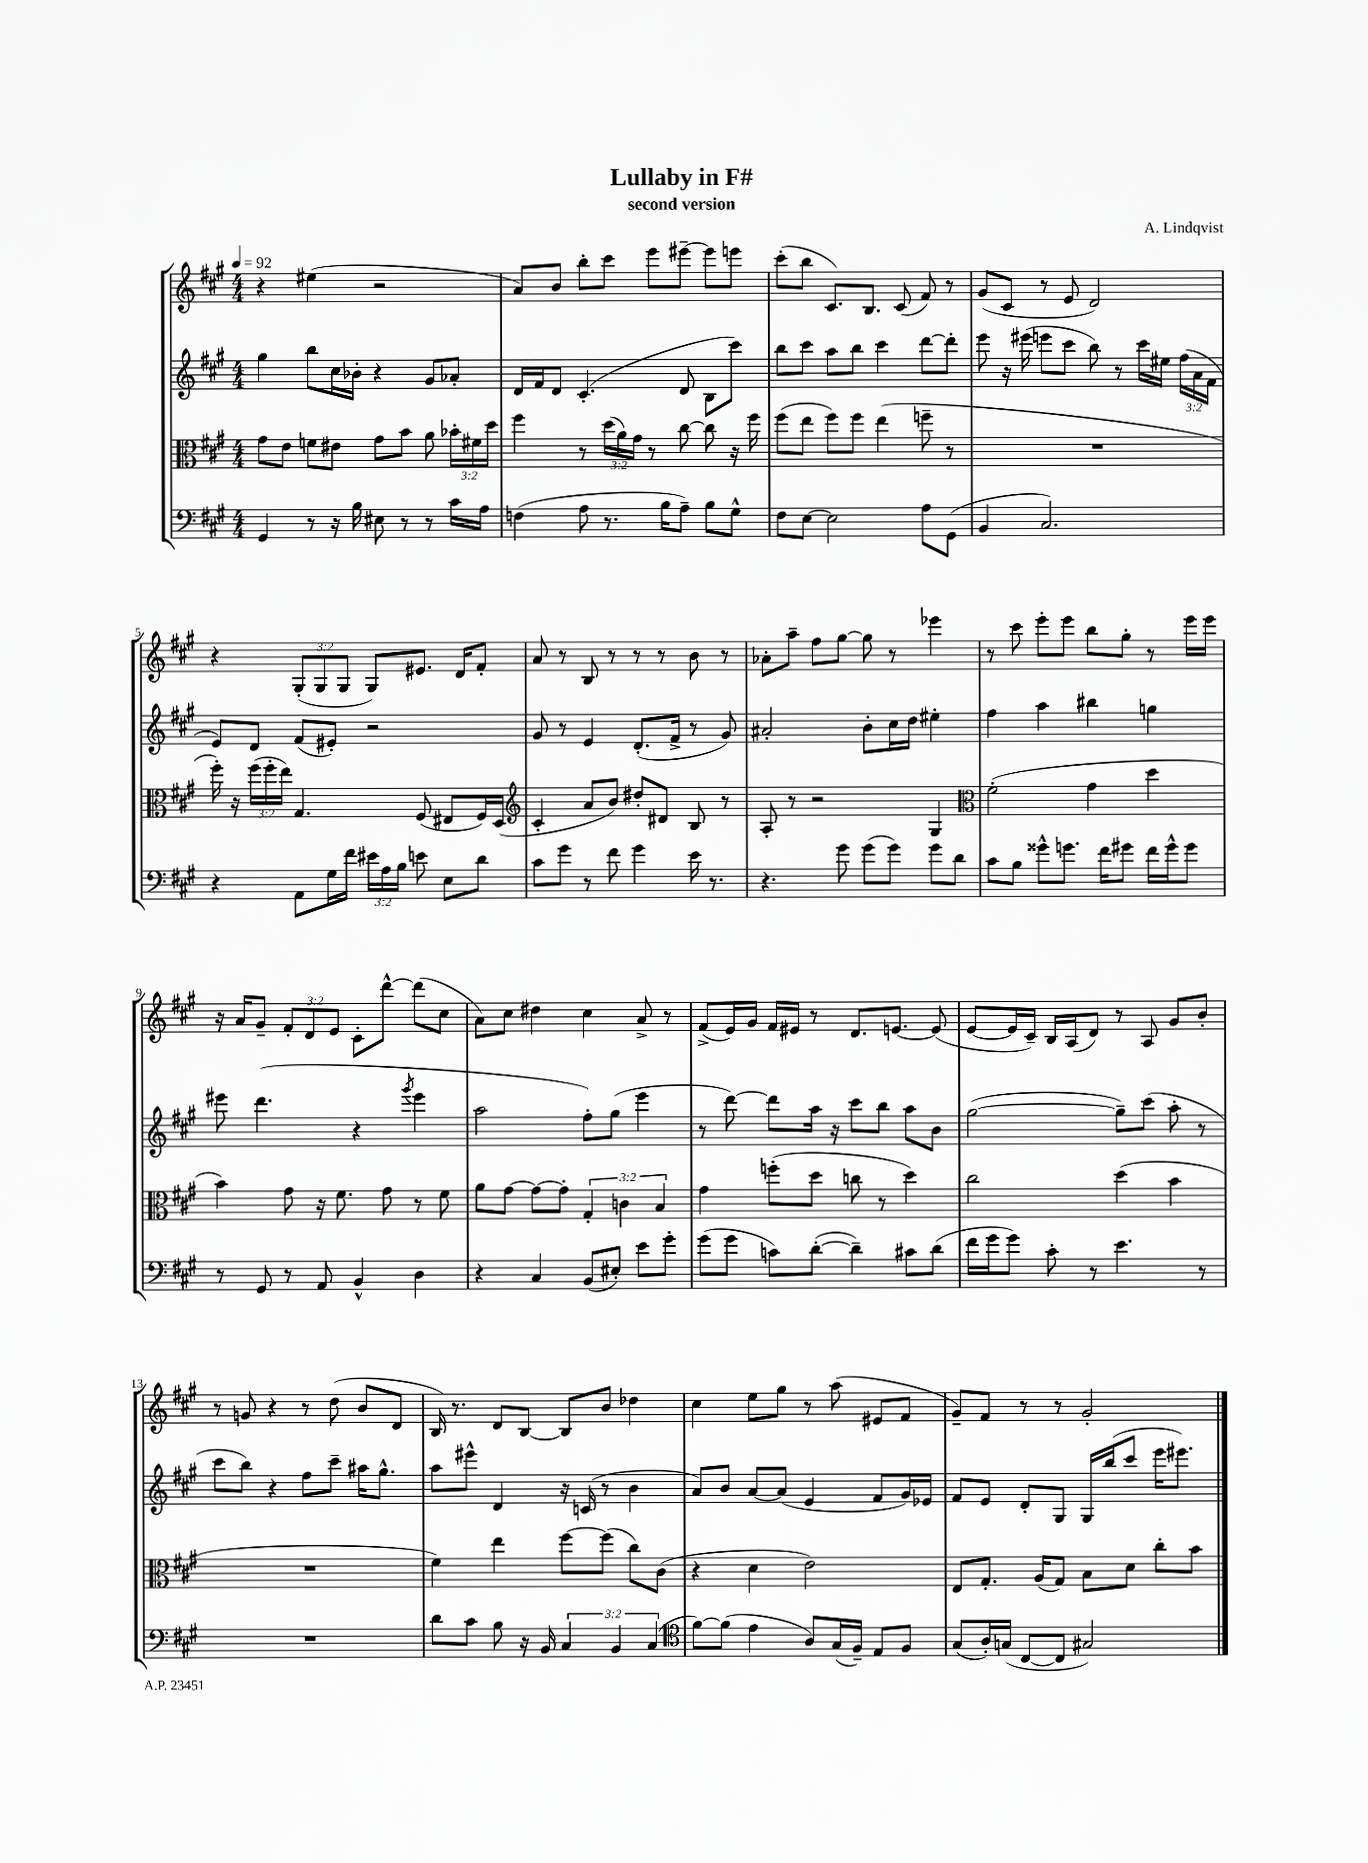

**kern	**kern	**kern	**kern
*part4	*part3	*part2	*part1
*staff4	*staff3	*staff2	*staff1
*clefF4	*clefC3	*clefG2	*clefG2
*k[f#c#g#]	*k[f#c#g#]	*k[f#c#g#]	*k[f#c#g#]
*M4/4	*M4/4	*M4/4	*M4/4
*MM92	*MM92	*MM92	*MM92
=1	=1	=1	=1
4GG#/	8g#\L	4gg#\	4r
.	8e\J	.	.
8r	8fn\L	8bb\L	(4ee#X\
16r	8e#X\J	16cc#\L	.
16B\	.	16b-X'\JJ	.
8E#X\	8g#\L	4r	2r
8r	8b\J	.	.
8r	8a\	8g#/L	.
16c#\LL	24b-X'\LL	8a-X'/J	.
.	24f#X\	.	.
16A\JJ	.	.	.
.	24dd\JJ	.	.
=2	=2	=2	=2
(4Fn\	4ff#\	16d/LL	8a/L)
.	.	16f#/J	.
.	.	8d/J	8b/J
8A\	8r	(4.c#'/	8bb'\L
8.r	(24dd\LL	.	8ccc#\J
.	24a\)	.	.
.	24g#\JJ	.	.
.	8r	.	8eee\L
16B\KL	.	.	.
8A~\J)	[8cc#\	8d/	[8eee#X~\J
8B\L	8cc#\]	8B\L	8eee#\L]
8G#^^\J	16r	8ccc#\J)	8eeen\J
.	16ff#\	.	.
=3	=3	=3	=3
8F#\L	(8ff#\L	8bb\L	(8ccc#'\L
[8E\J	8ee\J	8ccc#\J	8bb\J
2E\]	8ff#\L)	8aa\L	8.c#/L)
.	8ff#\J	8bb\J	.
.	.	.	8.B/J
.	(4ee\	4ccc#\	.
.	.	.	(8c#/
8A\L	8ffn~\	[8ddd\L	8f#/)
(8GG#\J	8r	8ddd'\J]	8r
=4	=4	=4	=4
4BB/	1r	8eee\	(8g#/L
.	.	16r	8c#/J
.	.	(16eee#X\	.
2.C#/)	.	8eeen\L	8r
.	.	8ccc#\J	8e/
.	.	8bb\)	2d/)
.	.	8r	.
.	.	16ccc#\LL	.
.	.	16ee#X\JJ	.
.	.	(24ff#\LL	.
.	.	24a\	.
.	.	24f#\JJ	.
!!LO:LB:g=z
=5	=5	=5	=5
4r	16ff#'\)	8e/L)	4r
.	16r	.	.
.	(24ff#\LL	8d/J	.
.	24ff#'\	.	.
.	24ee\JJ)	.	.
8AA\L	4.G#/	(8f#/L	(12G#'/L
.	.	.	12G#/
16G#\L	.	8e#X'/J)	.
.	.	.	12G#/J
16f#\JJ	.	.	.
24e#X\LL	.	2r	8G#/L)
24A\	.	.	.
24B\JJ	.	.	.
8en\	(8F#/	.	8.e#X/J
8E\L	8E#X/L	.	.
.	.	.	16d/KL
8d\J	16F#/L)	.	8f#'/J
.	(16D/JJ	.	.
=6	=6	=6	=6
*	*clefG2	*	*
8c#\L	4c#'/	8g#/	8a/
8g#\J	.	8r	8r
8r	8a/L	4e/	8B/
8f#\	8b/J)	.	8r
4g#\	8dd#X'/L	(8.d'/L	8r
.	8d#X/J	.	8r
.	.	16f#^/Jk	.
16e\	8B/	8r	8b\
8.r	.	.	.
.	8r	8g#/)	8r
=7	=7	=7	=7
4.r	8A'/	2a#X'/	8a-X'\L
.	8r	.	8aa~\J
.	2r	.	8ff#\L
8g#\	.	.	[8gg#\J
(8g#\L	.	8b'\L	8gg#\]
8g#\J)	.	16cc#\L	8r
.	.	16dd\JJ	.
8g#\L	4G#/	4ee#X'\	4eee-X\
8d\J	.	.	.
=8	=8	=8	=8
*	*clefC3	*	*
8c#\L	(2f#'\	4ff#\	8r
8B\J	.	.	8ccc#\
8g##X^^\L	.	4aa\	8eee'\L
8.gn\J	.	.	8eee\J
.	4g#\	4bb#X\	8bb\L
16f#\KL	.	.	.
8g#X\J	.	.	8gg#'\J
16f#\LL	4dd\	4ggn\	8r
16g#^^\J	.	.	.
8g#\J	.	.	16eee\LL
.	.	.	16eee\JJ
!!LO:LB:g=z
=9	=9	=9	=9
8r	4b\)	8eee#X\	16r
.	.	.	16a/KL
8GG#/	.	(4.ddd\	8g#~/J
8r	8g#\	.	12f#'/L
.	.	.	12d/
8AA/	16r	.	.
.	.	.	12e/J
.	8.f#\	.	.
4BB^^/	.	4r	8c#'\L
.	8g#\	.	[8ddd^^\J
.	.	8qggg#/	.
4D\	8r	4eee#\	(8ddd\L]
.	8f#\	.	8cc#\J
=10	=10	=10	=10
4r	8a\L	2aa\	8a\L)
.	[8g#\J	.	8cc#\J
4C#/	8g#\L_	.	4dd#X\
.	8g#'\J]	.	.
(8BB/L	6G#'/	8ff#'\L)	4cc#\
8E#X'/J)	.	(8gg#\J	.
.	6cn\	.	.
8e\L	.	4eee\	8a^/
.	6B/	.	.
8g#'\J	.	.	8r
=11	=11	=11	=11
(8g#\L	4g#\	8r	(8f#^/L
8g#\J	.	[8ddd\)	16e/L)
.	.	.	16g#/JJ
8cn\L)	(8ffn'\L	8ddd\L]	16f#/LL
.	.	.	16e#X/JJ
([8d'\J	8dd\J	16aa\Jk	8r
.	.	16r	.
4d~\])	8ccn\	8ccc#\L	8.d/L
.	8r	8bb\J	.
.	.	.	[8.en/J
8c#X\L	4dd\)	8aa\L	.
(8d\J	.	8b\J	(8e/]
=12	=12	=12	=12
16f#\LL	2cc#\	([2gg#\	[8e/L
16g#\J	.	.	.
8g#\J)	.	.	16e/L]
.	.	.	16c#~/JJ)
8c#'\	.	.	16B/LL
.	.	.	(16A/J
8r	.	.	8d/J)
4.e\	(4dd\	8gg#~\L])	8r
.	.	(8ccc#\J	8A/
.	4b\	8aa'\	8g#/L
8r	.	8r	8b'/J
!!LO:LB:g=z
=13	=13	=13	=13
1r	1r	8ccc#\L	8r
.	.	8bb\J)	8gn/
.	.	4r	4r
.	.	8ff#\L	8r
.	.	8ccc#~\J	(8dd\
.	.	16aa#X\KL	8b/L
.	.	8.gg#^^\J	.
.	.	.	8d/J
=14	=14	=14	=14
8d\L	4f#\)	8aa\L	16B/)
.	.	.	8.r
8c#\J	.	8eee#X^^\J	.
8B\	4ee\	4d/	8d/L
16r	.	.	[8B/J
16BB/	.	.	.
6C#/	[8ff#\L	16r	8B/L]
.	.	(16cn/	.
.	(8ff#\J]	8r	8b/J
6BB/	.	.	.
.	8cc#\L)	4b\	4dd-X\
(6C#/	.	.	.
.	(8c#\J	.	.
=15	=15	=15	=15
*clefC4	*	*	*
[8f#\L)	4r	8a/L)	4cc#\
(8f#\J]	.	8b/J	.
4e\	4d\	[8a/L	8ee\L
.	.	(8a/J]	8gg#\J
8A/L)	2e\)	4e/	8r
(16G#/L	.	.	(8aa\
16F#~/JJ)	.	.	.
8E/L	.	8f#/L	8e#X/L
8F#/J	.	16g#/L)	8f#/J
.	.	16e-X/JJ	.
=16	=16	=16	=16
(8G#/L	8E/L	8f#/L	8g#~/L)
16A'/L)	8.G#'/J	8e/J	8f#/J
(16Gn/JJ	.	.	.
[8C#/L	.	8d'/L	8r
.	(16A/KL	.	.
8C#/J]	8G#/J)	8G#/J	8r
2G#X/)	8B\L	16G#/LL	2g#'/
.	.	(16bb/J	.
.	8d\J	8ccc#/J	.
.	8cc#'\L	16eee\KL	.
.	.	8.eee#X\J)	.
.	8b\J	.	.
==	==	==	==
*-	*-	*-	*-
